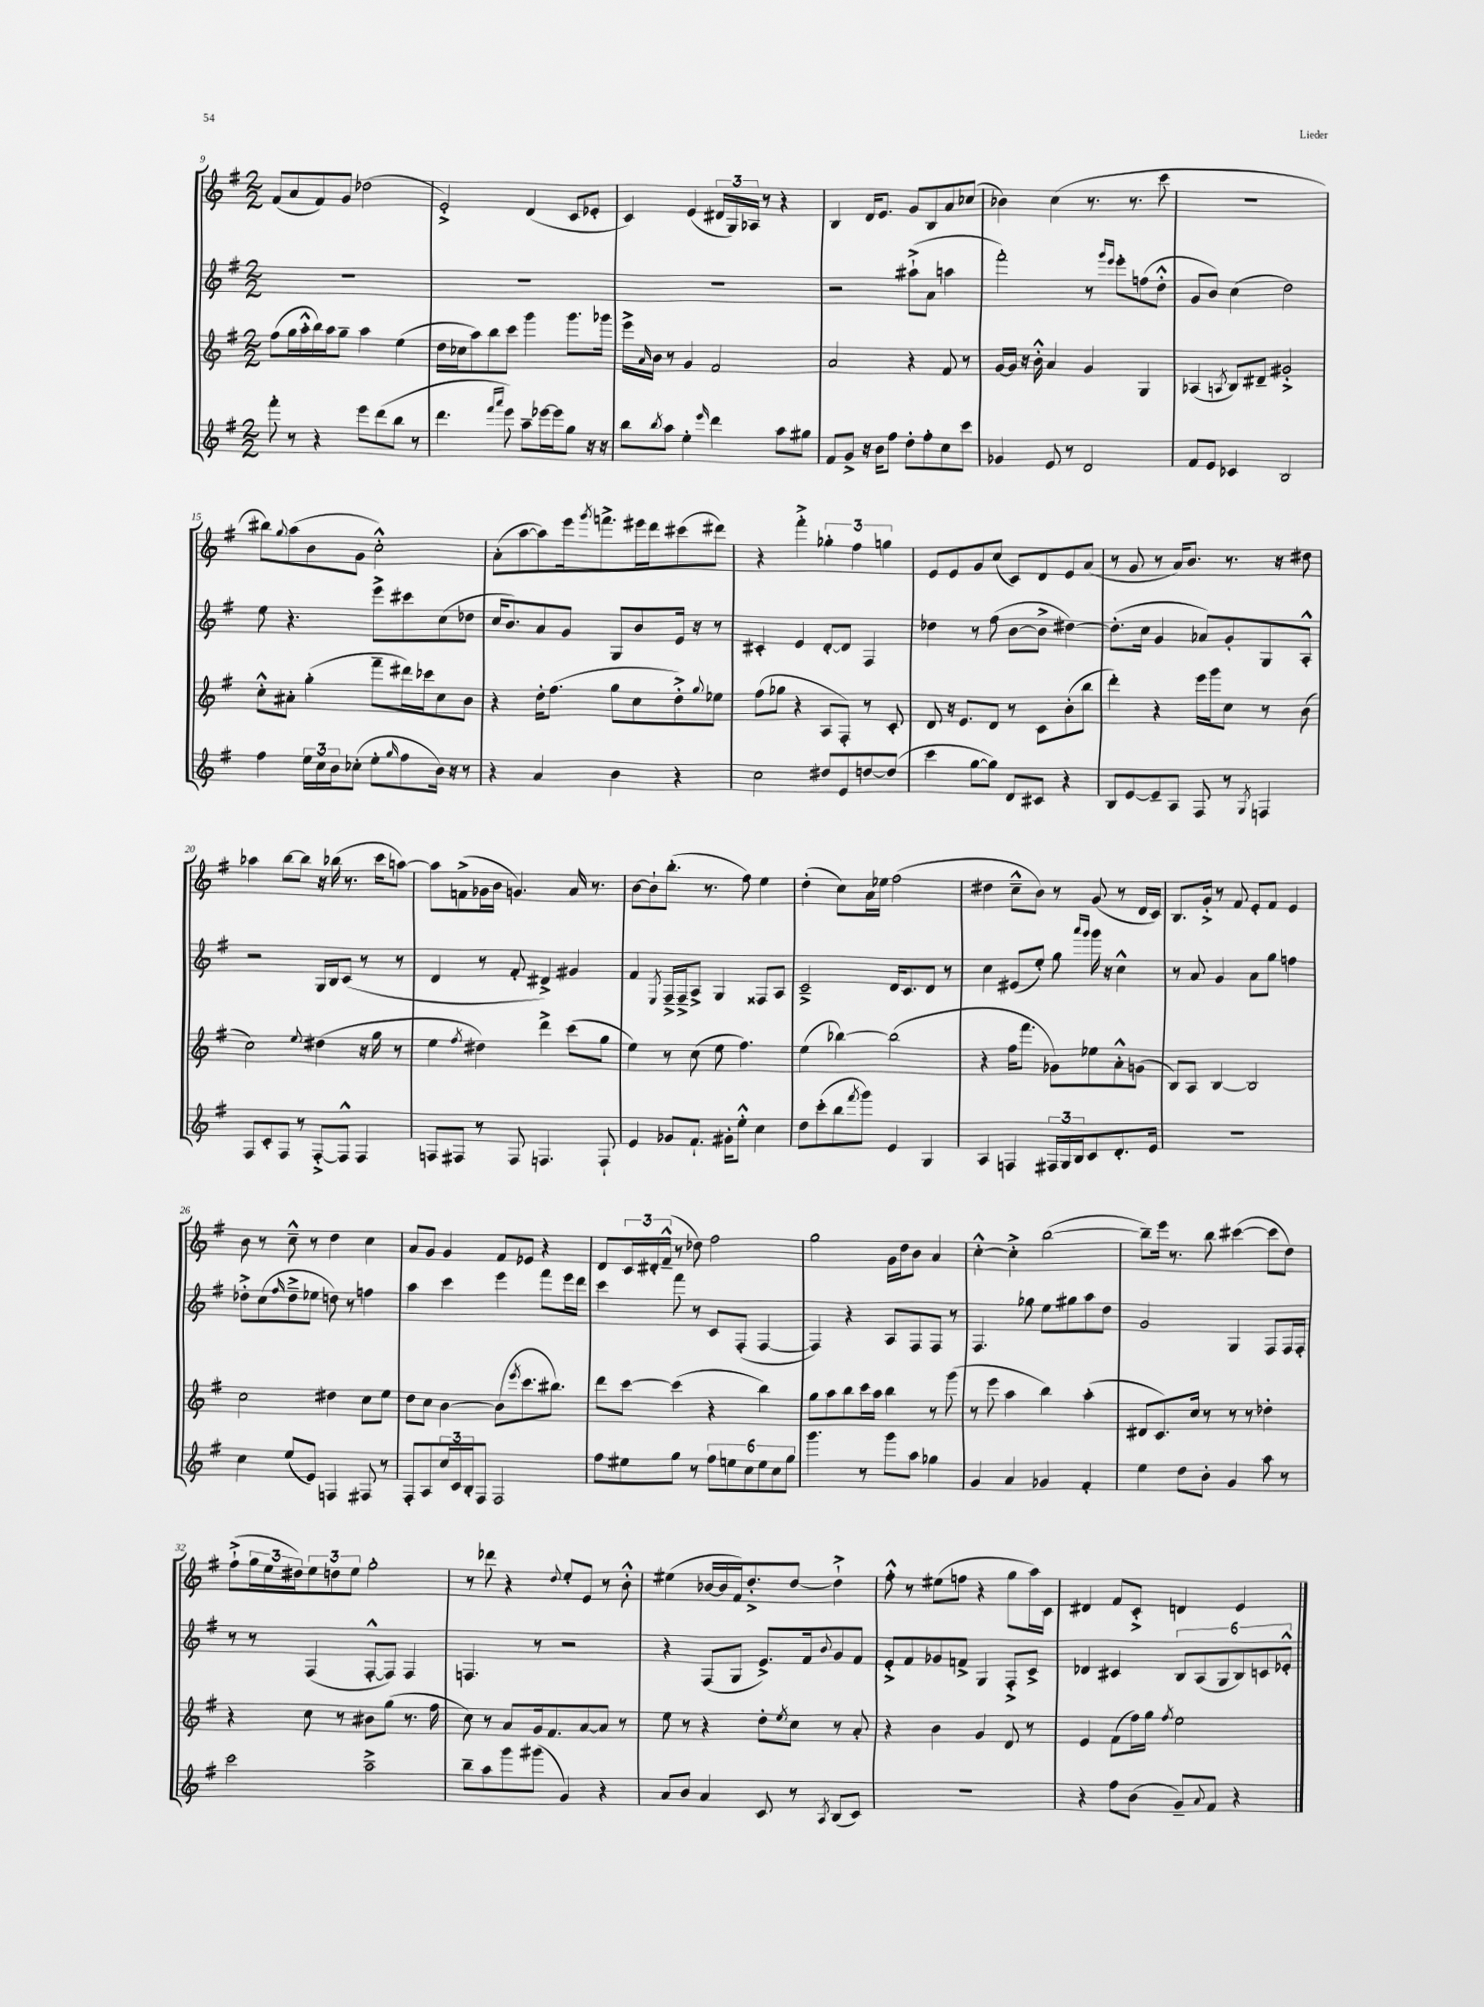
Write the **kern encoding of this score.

**kern	**kern	**kern	**kern
*staff4	*staff3	*staff2	*staff1
*clefG2	*clefG2	*clefG2	*clefG2
*k[f#]	*k[f#]	*k[f#]	*k[f#]
*M2/2	*M2/2	*M2/2	*M2/2
8fff#'	(8ff#	1r	(8f#
8r	16gg	.	8a
.	16aa'^^	.	.
4r	16bb)	.	8f#)
.	16aa	.	.
.	8gg~	.	8g
8eee	4aa	.	(2dd-
(8ddd	.	.	.
8bb	(4ee	.	.
8r	.	.	.
=	=	=	=
4.ddd	16dd	1r	2e'^)
.	16cc-	.	.
.	8aa)	.	.
.	8bb	.	.
16qqfff#	.	.	.
16qqaaa	.	.	.
8eee)	8ccc	.	.
8aa~	4ggg	.	(4d
[16eee-	.	.	.
16eee-]	.	.	.
8gg	8.ggg	.	8c
16r	.	.	8e-'
16r	16ggg-	.	.
=	=	=	=
8bb	16eee^	1r	4c)
.	16qqa	.	.
.	16b	.	.
8qbb	.	.	.
8aa	8r	.	.
4ee'	4g	.	(4e
16qqeee	.	.	.
4ddd	2f#	.	24d#
.	.	.	24G)
.	.	.	24A-
.	.	.	8r
8aa	.	.	4r
8gg#	.	.	.
=	=	=	=
8f#	2a	2r	4B
8g^	.	.	.
16r	.	.	16d
16b	.	.	8.e
8ff#	.	.	.
8dd'	4r	(8aa#`^	8g
8ff#'	.	8a	8B
8cc	8f#	4aa	8a
8ccc	8r	.	(8cc-
=	=	=	=
4g-	[16g	2fff#')	4b-)
.	16g]	.	.
.	16r	.	.
.	16b'^^	.	.
8e	4a	.	(4cc
8r	.	.	.
2d	4g	8r	8.r
.	.	16qqggg	.
.	.	16qqeee	.
.	.	8eee'	.
.	.	.	8.r
.	4G	(8ff	.
.	.	8dd'^^	8ccc
=	=	=	=
8f#	(4A-	8g	1r
8e	.	8b)	.
.	8qA	.	.
4c-	8B)	(4cc	.
.	8d#~	.	.
2B	2g#'^	2dd)	.
=	=	=	=
4ff#	8cc'^^	8ee	8bb#)
.	.	.	8qqgg
.	8a#'	4.r	(8aa
24ee	(4gg'	.	8b
24cc	.	.	.
24b	.	.	.
(8cc-'	.	.	8g
8ee'	8fff#~	8eee^	2cc'^^)
16qqgg	.	.	.
8ff#	16ddd#)	8ccc#	.
.	16ccc-	.	.
16b)	8cc	(8cc	.
16r	.	.	.
8r	8b	8dd-	.
=	=	=	=
4r	4r	16cc	(8a'
.	.	8.b)	.
.	.	.	[8aa
4a	16dd'	8a	8aa])
.	(8.ff#	.	.
.	.	8g	16eee
.	.	.	8qggg
.	.	.	8.fff^
4b	8gg	8G	.
.	8cc	8b	16eee#
.	.	.	16ddd
4r	8dd'^)	16e	(8ccc#
.	.	16r	.
.	8qqgg	.	.
.	8ee-	8r	8ddd#)
=	=	=	=
2cc	(8ff#	4c#'	4r
.	8gg-	.	.
.	4r	4e	4fff#'^
8dd#	8A	[8d'	6gg-'
8e	8F#')	8d]	.
.	.	.	6ff#
[8dd	8r	4F#	.
.	.	.	6gg
(8dd]	8c'	.	.
=	=	=	=
4ccc	8d	4dd-	8e
.	16r	.	8e
.	8.e	.	.
[8gg	.	8r	8g
8gg])	8d	(8ff#	(8cc
8d	8r	[8b	8c)
8c#	8c	8b^]	8d
4r	(8b'	[4dd#)	8e
.	8bb	.	(8a
=	=	=	=
8B	4ddd')	(8.dd#']	8r
[8e	.	.	8g
.	.	16cc	.
8e~]	4r	4g	8r
8A	.	.	16a)
.	.	.	8.b
8F#	16eee	8a-)	.
.	16ggg	.	.
8r	8cc	8g'	8.r
8qG	.	.	.
4F	8r	8G	.
.	.	.	16r
.	(8b	8A'^^	8dd#
=	=	=	=
8F#	2cc)	2r	4aa-
8c'	.	.	.
8F#	.	.	[8bb
8r	.	.	8bb]
.	8qqee	.	.
[8F#'^	(4dd#	16G	16r
.	.	16B	(16bb-
8F#^^]	.	(8c	8.r
4F#	16r	8r	.
.	16gg	.	16ccc
.	8r	8r	[8aa)
=	=	=	=
8F	4ee	4d	8aa]
8F#	.	.	(8f^
.	8qff#	.	.
8r	4dd#)	8r	16g-
.	.	.	16b
8F#	.	8f#'	4.g)
4.F	4ddd^	4d#^)	.
.	(8ccc	4g#	16a
.	.	.	8.r
8F`	8gg	.	.
=	=	=	=
4e	4ee)	4f#	[8b
.	.	.	8b`]
.	.	8qE	.
8g-	8r	16F#~^	(8.bb'
.	.	16F#~^	.
8.f#`	(8cc	8A^	.
.	.	.	8.r
.	8ee	4G	.
16g#'	.	.	.
8ee'^^	4.ff#)	.	8ff#)
4cc	.	8F##	4ee
.	.	8A	.
=	=	=	=
8dd	(4ee	2c~^	(4dd'
(8ccc'	.	.	.
8bb	[4bb-)	.	8cc)
8qfff#	.	.	.
8ggg)	.	.	16a
.	.	.	16ee-
4e	(2bb-]	16d	(2ff#
.	.	8.c	.
4G	.	8d	.
.	.	8r	.
=	=	=	=
4A	4r	4cc	4dd#
4F	16ff#	(8e#	8cc~^^
.	8.fff#	.	.
.	.	8ee')	8b)
24F#	8g-)	8gg	8r
24G	.	.	.
24B	.	.	.
.	.	16qqaaa	.
.	.	16qqggg	.
8c	8ee-	16ggg	(8g
.	.	16r	.
8.d'	8a'^^	4cc^^	8r
.	(8g	.	16d
16e	.	.	16c)
=	=	=	=
1r	8B)	8r	8.B
.	8A	8a	.
.	.	.	16g'^
.	[4B	4g	8r
.	.	.	8f#
.	2B]	8a	8e'
.	.	8gg	8f#
.	.	4ff	4e
=	=	=	=
4cc	2cc	8dd-'^	8b
.	.	(8cc	8r
.	.	16qqff#	.
(8ee	.	8dd-~^	8cc~^^
8e)	.	8ee-	8r
4F	4dd#	8dd)	4dd
.	.	8r	.
8F#	8cc	4ff	4cc
8r	8ee	.	.
=	=	=	=
8F#'	8dd	4aa	8a
8A	8cc	.	8g
24cc	[4b	4ccc	4g
24c	.	.	.
24B'	.	.	.
8F#	.	.	.
2F#	(8b]	4eee	8f#
.	8qeee	.	.
.	8.ccc	.	8e-
.	.	8fff#	4r
.	8.bb#)	.	.
.	.	16eee	.
.	.	16ddd	.
=	=	=	=
8ff#	8ddd	4ccc	8d
8ee#	[8ccc	.	24c
.	.	.	24d#'
.	.	.	(24f#~^^
8gg	(4ccc]	8fff#	8r
8r	.	8r	8dd-)
12ff#	4r	8c	2ff#
12ee	.	.	.
.	.	(8F#'	.
12cc	.	.	.
12ee	4bb)	[4F#	.
12cc	.	.	.
12gg	.	.	.
=	=	=	=
4.ggg	8gg	4F#])	2gg
.	8aa	.	.
.	8bb	4r	.
8r	16ccc	.	.
.	16aa	.	.
8ggg	4bb	8A	16g
.	.	.	16dd
8aa	.	8F#	8b
4gg-	8r	8F#	4a
.	(8ggg	8r	.
=	=	=	=
4g	8r	4.F#	[4cc'^^
.	8eee	.	.
4a	4aa	.	4cc'^]
.	.	8gg-	.
4g-	4bb)	8ee	([2bb
.	.	8gg#	.
4f#'	(4aa'	8aa	.
.	.	8dd	.
=	=	=	=
4ee	8d#	2g	8bb~])
.	8.c)	.	16eee
.	.	.	8.r
8dd	.	.	.
.	16cc	.	.
8b'	8r	.	8bb
4g	8r	4G	([4ccc#
.	8r	.	.
8aa	4dd-'	8F#	8ccc#]
8r	.	16F#	8dd)
.	.	16F#'	.
=	=	=	=
2ccc	4r	8r	(8ff#`^
.	.	8r	24gg
.	.	.	24ee
.	.	.	24dd#)
.	8cc	(4F#	12ee
.	.	.	12dd
.	8r	.	.
.	.	.	12ee
2aa~^	8b#	[8F#'^^	2gg'
.	(8gg	8F#])	.
.	8.r	4F#	.
.	16ff#	.	.
=	=	=	=
8bb~	8cc)	4.F	8r
8aa	8r	.	8ddd-
8ggg	8a	.	4r
(8ggg#	16g	8r	.
.	8.f#	.	.
.	.	.	8qqdd
4g)	.	2r	8ee'
.	[8a	.	8e
4r	8a]	.	8r
.	8r	.	8b'^^
=	=	=	=
8a	8ee	4r	(4ee#
8b	8r	.	.
4a	4r	(8F#	[16b-
.	.	.	16b-]
.	.	8G	16f#)
.	.	.	8.dd'^
8c	8dd'	8.e^)	.
.	8qee	.	.
8r	8cc	.	[8dd
.	.	16f#	.
8qA	.	8qqb	.
(8B	8r	8g	4dd`^]
8c)	8a'	8f#	.
=	=	=	=
1r	4r	8e'^	8ff#'^^
.	.	8f#	8r
.	4b	8g-	(8ee#
.	.	8f^	8ff
.	4g	4G	4r
.	8d	8F#'^	8gg
.	8r	8c^	16aa)
.	.	.	16c
=	=	=	=
4r	4e	4d-	4d#
8ff#	(8f#	4c#	8f#
(8b	16ff#)	.	8c'^
.	16gg	.	.
.	8qff#	.	.
8g~)	2ee	12B	4d
.	.	(12A	.
8qqa	.	.	.
8f#	.	.	.
.	.	12G	.
4r	.	12B)	4e
.	.	12c	.
.	.	12e-'^^	.
==	==	==	==
*-	*-	*-	*-
